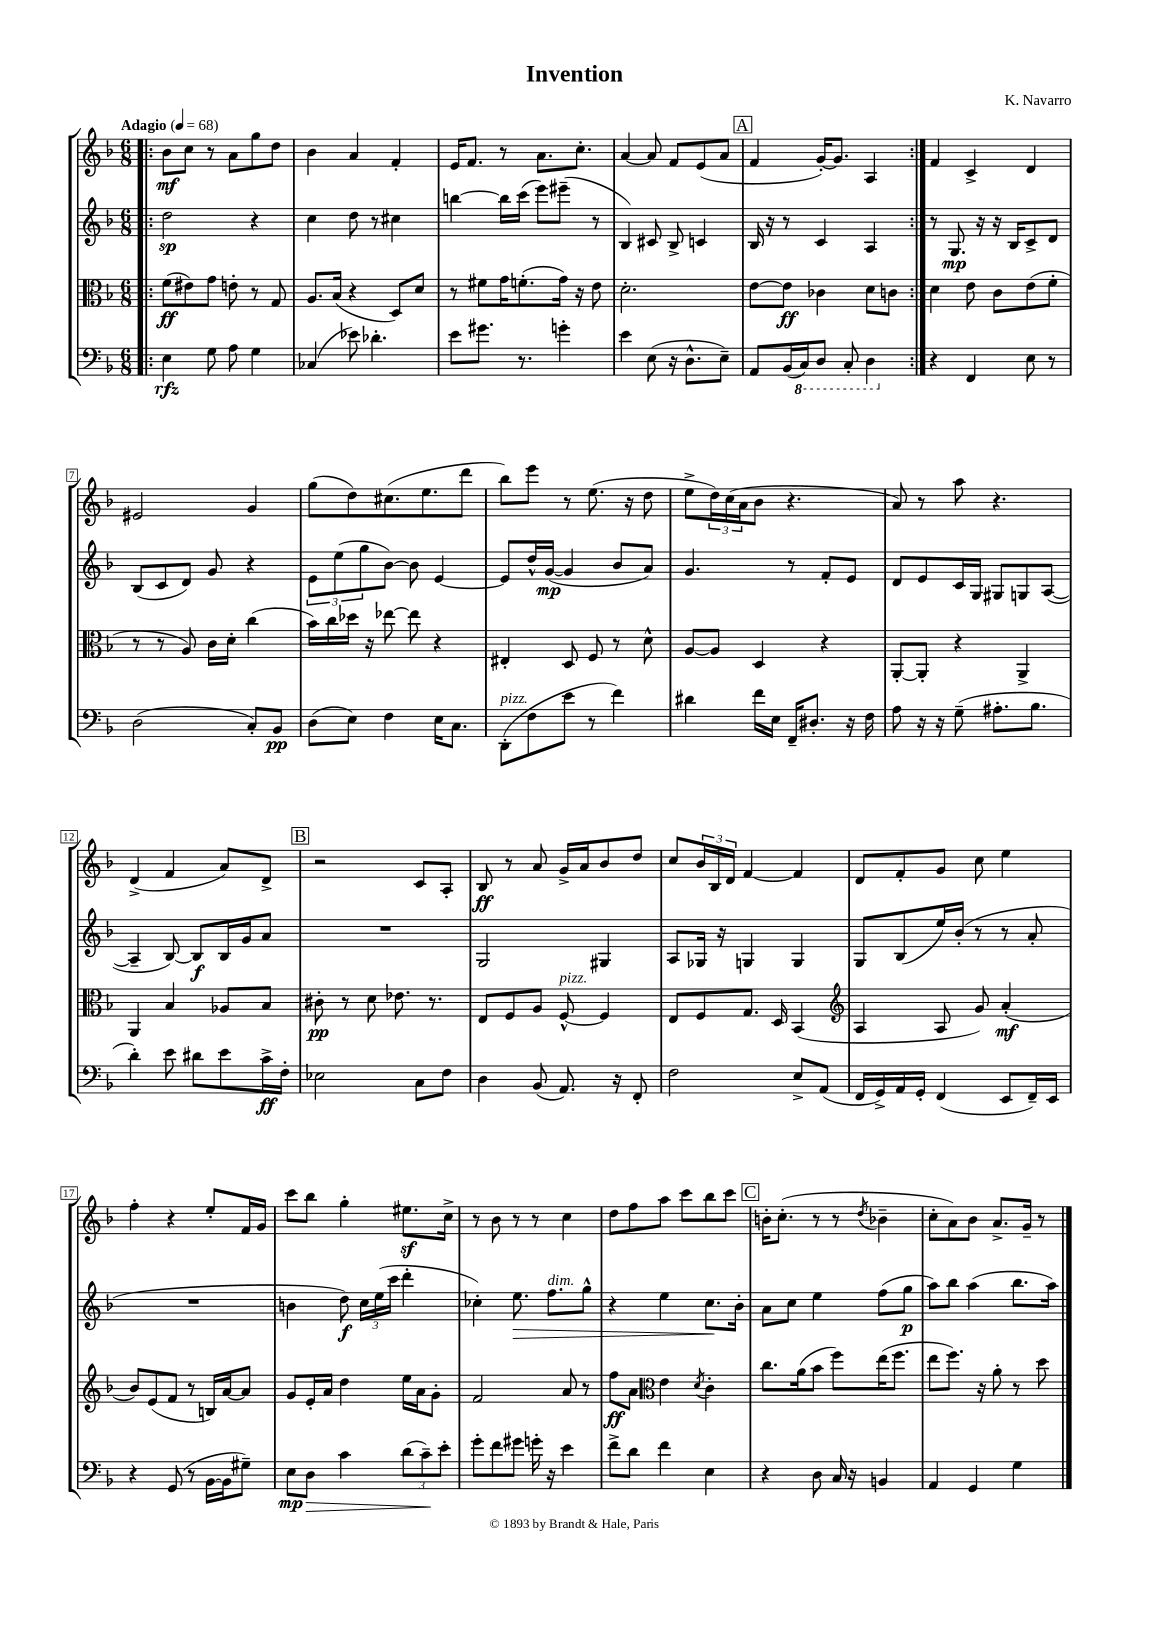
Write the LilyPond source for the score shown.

\header { title = "Invention" composer = "K. Navarro" }
<<
\new StaffGroup <<
\new Staff = "s0" {
    \clef treble \key f \major \numericTimeSignature \time 6/8 \tempo "Adagio" 4 = 68
    \repeat volta 2 { \bar ".|:" bes'8\mf c''8 r8 a'8 g''8 d''8 |
    bes'4 a'4 f'4-. |
    e'16 f'8. r8 a'8. c''8.-. |
    a'4~ a'8 f'8 e'8( a'8 |
    \mark \markup { \box "A" } f'4 g'16~-.) g'8. a4 | }
    f'4 c'4-> d'4 |
    eis'2 g'4 |
    g''8( d''8) cis''8.( e''8. d'''8 |
    bes''8) e'''8 r8 e''8.( r16 d''8 |
    e''8-> \tuplet 3/2 { d''16) c''16( a'16 } bes'8 r4. |
    a'8) r8 a''8 r4. |
    d'4->( f'4 a'8) d'8-> |
    \mark \markup { \box "B" } r2 c'8 a8-. |
    bes8\ff r8 a'8 g'16-> a'16 bes'8 d''8 |
    c''8 \tuplet 3/2 { bes'16 bes16 d'16 } f'4~ f'4 |
    d'8 f'8-. g'8 c''8 e''4 |
    f''4-. r4 e''8-. f'16 g'16 |
    c'''8 bes''8 g''4-. eis''8.\sf c''16-> |
    r8 bes'8 r8 r8 c''4 |
    d''8 f''8 a''8 c'''8 bes''8 c'''8 |
    \mark \markup { \box "C" } b'16-. c''8.-.( r8 r8 \acciaccatura { d''8 } bes'4-- |
    c''8-. a'8) bes'8 a'8.-> g'16-- r8 \bar "|." |
}
\new Staff = "s1" {
    \clef treble \key f \major \numericTimeSignature \time 6/8
    \repeat volta 2 { \bar ".|:" d''2\sp r4 |
    c''4 d''8 r8 cis''4 |
    b''4~ b''16 c'''16( e'''8) eis'''8--( r8 |
    bes4) cis'8 bes8-> c'4 |
    \mark \markup { \box "A" } bes16 r16 r8 c'4 a4 | }
    r8 g8.\mp r16 r16 bes16 c'8-> d'8 |
    bes8( c'8 d'8) g'8 r4 |
    \tuplet 3/2 { e'8 e''8( g''8 } bes'8~) bes'8 e'4~ |
    e'8 d''16-^ g'16~\mp( g'4 bes'8 a'8) |
    g'4. r8 f'8-. e'8 |
    d'8 e'8 c'16 g16 gis8 g8 a8~( |
    a4-- bes8~) bes8\f bes16 g'16 a'8 |
    \mark \markup { \box "B" } R2. |
    g2 gis4 |
    a8 ges16 r16 g4 g4 |
    g8 bes8( e''16) bes'16-.( r8 r8 a'8-. |
    R2. |
    b'4 d''8\f) \tuplet 3/2 { c''16 e''16( c'''16 } d'''4-. |
    ces''4-.) e''8.\> f''8.^\markup { \italic "dim." } g''8-^ |
    r4 e''4 c''8.\! bes'16-. |
    \mark \markup { \box "C" } a'8 c''8 e''4 f''8( g''8\p |
    a''8) bes''8 a''4( bes''8. a''16) \bar "|." |
}
\new Staff = "s2" {
    \clef alto \key f \major \numericTimeSignature \time 6/8
    \repeat volta 2 { \bar ".|:" f'8\ff( eis'8) g'8 e'8-. r8 g8 |
    a8. bes16( r4 d8) d'8 |
    r8 fis'8 g'16 f'8.-.( g'16) r16 e'8 |
    d'2.-. |
    \mark \markup { \box "A" } e'8~ e'8\ff ces'4 d'8 c'8 | }
    d'4 e'8 c'8 e'8( f'8-. |
    r8 r8 a8) c'16 d'16-. c''4( |
    bes'16) c''16 des''16 r16 ees''8~ ees''8 r4 |
    eis4-. d8 f8 r8 d'8-^ |
    a8~ a8 d4 r4 |
    a,8~-. a,8-. r4 a,4-> |
    a,4 bes4 aes8 bes8 |
    \mark \markup { \box "B" } cis'8-.\pp r8 d'8 ees'8. r8. |
    e8 f8 a8 f8~-^^\markup { \italic "pizz." } f4 |
    e8 f8 g8. d16 bes,4( |
    \clef treble a4 a8 g'8) a'4-.\mf( |
    bes'8) e'8( f'8 r8 b16) a'16~ a'8 |
    g'8 e'16-. a'16 d''4 e''16 a'16 g'8-. |
    f'2 a'8 r8 |
    f''8\ff a'8 \clef alto e'4 \acciaccatura { d'8 } c'4-. |
    \mark \markup { \box "C" } c''8. a'16( bes'8 f''8) e''16( f''8. |
    e''8 f''8.) r16 a'8-. r8 d''8 \bar "|." |
}
\new Staff = "s3" {
    \clef bass \key f \major \numericTimeSignature \time 6/8
    \repeat volta 2 { \bar ".|:" e4\rfz g8 a8 g4 |
    ces4( ees'8) des'4.-. |
    e'8 gis'8. r8. g'4-. |
    e'4 e8( r16 d8.-^ e8--) |
    \mark \markup { \box "A" } a,8 bes,16( \ottava #-1 c,16) d,8 c,8-. d,4 \ottava #0 | }
    r4 f,4 e8 r8 |
    d2( c8-.) bes,8\pp |
    d8( e8) f4 e16 c8. |
    d,8-.^\markup { \italic "pizz." }( f8 e'8 r8 f'4) |
    dis'4 f'16 e16 f,16-- dis8.-. r16 f16 |
    a8 r16 r16 g8--( ais8.-. bes8. |
    d'4-.) e'8 dis'8 e'8 c'16->\ff f16-. |
    \mark \markup { \box "B" } ees2 c8 f8 |
    d4 bes,8( a,8.) r16 f,8-. |
    f2 e8-> a,8( |
    f,16 g,16->) a,16 g,16-. f,4( e,8 f,16--) e,16 |
    r4 g,8( r8 bes,16~ bes,16 gis8--) |
    e8\mp d8\> c'4 \tuplet 3/2 { d'8( c'8--\!) e'8-. } |
    g'8-. f'8 gis'8 g'16-. r16 e'4 |
    f'8-> d'8 f'4 e4 |
    \mark \markup { \box "C" } r4 d8 c16 r16 b,4 |
    a,4 g,4 g4 \bar "|." |
}
>>
>>
\layout { \context { \Score \override BarNumber.stencil = #(make-stencil-boxer 0.1 0.3 ly:text-interface::print) } }
